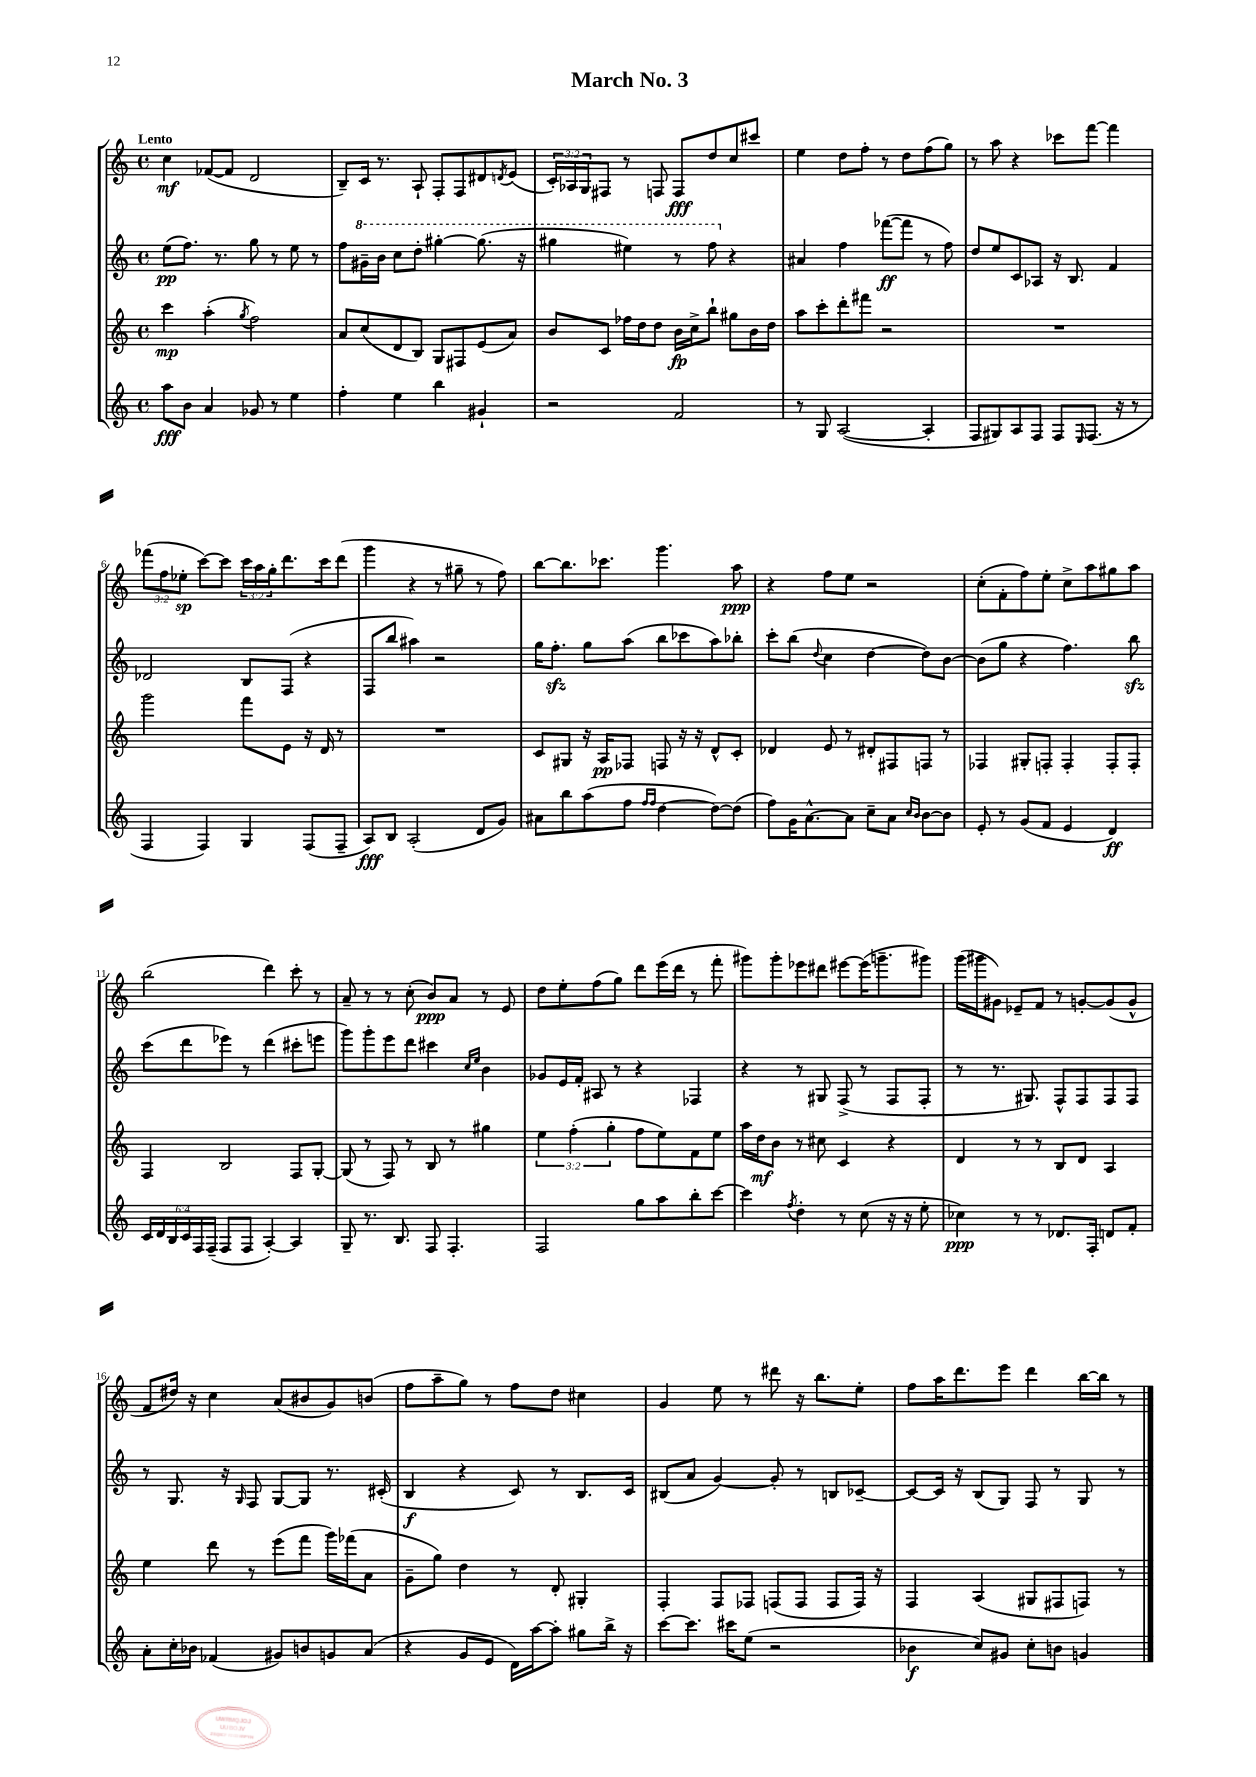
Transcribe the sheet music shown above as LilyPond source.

\header { title = "March No. 3" }
<<
\new StaffGroup <<
\new Staff = "s0" {
    \clef treble \key c \major \defaultTimeSignature \time 4/4 \override Staff.TupletNumber.text = #tuplet-number::calc-fraction-text \tempo "Lento"
    c''4\mf fes'8~( fes'8 d'2 |
    b8--) c'16 r8. a8-! f8-. f8 dis'8 \acciaccatura { d'8 } e'8( |
    \tuplet 3/2 { c'16-.) aes16 g16 } fis8 r8 f8 f8\fff d''8 c''8 cis'''8 |
    e''4 d''8 f''8-. r8 d''8 f''8( g''8) |
    r8 a''8 r4 ces'''8 f'''8~ f'''4 |
    \tuplet 3/2 { fes'''8( f''8 ees''8-.\sp } c'''8~) c'''8 \tuplet 3/2 { c'''16 a''16 g''16-. } d'''8. c'''16 d'''8( |
    g'''4 r4 r8 gis''8-- r8 f''8) |
    b''8~ b''8. ces'''8. g'''4. a''8\ppp |
    r4 f''8 e''8 r2 |
    c''8-.( f'8-. f''8) e''8-. c''8-> a''8 gis''8 a''8 |
    b''2( d'''4) c'''8-. r8 |
    a'8-- r8 r8 c''8-.( b'8\ppp) a'8 r8 e'8 |
    d''8 e''8-. f''8( g''8) d'''8 e'''16( d'''16 r8 f'''8-. |
    gis'''8) gis'''8-. ees'''8 dis'''8 eis'''8~ eis'''16( g'''8.-- gis'''8) |
    g'''16( gis'''16 gis'8) ees'8-- f'8 r8 g'8~-. g'8( g'8-^ |
    f'8 dis''16) r16 c''4 a'8( bis'8 g'8) b'8( |
    f''8 a''8-- g''8) r8 f''8 d''8 cis''4 |
    g'4 e''8 r8 dis'''8 r16 b''8. e''8-. |
    f''8 a''16 d'''8. e'''8 d'''4 b''16~ b''16 r8 \bar "|." |
}
\new Staff = "s1" {
    \clef treble \key c \major \defaultTimeSignature \time 4/4
    e''8\pp( f''8.) r8. g''8 r8 e''8 r8 |
    f''8 \ottava #1 gis''16-- b''16 c'''8 d'''8-. gis'''4~-. gis'''8.( r16 |
    gis'''4 eis'''4) r8 f'''8 \ottava #0 r4 |
    ais'4 f''4 fes'''8~\ff( fes'''8 r8 f''8) |
    d''8 e''8 c'8 aes8 r16 b8. f'4 |
    des'2 b8 f8( r4 |
    f8 b''8 ais''4) r2 |
    g''16 f''8.-.\sfz g''8 a''8( b''8 ces'''8 a''8) bes''8-. |
    c'''8-. b''8( \appoggiatura { d''8 } c''4 d''4~ d''8) b'8~ |
    b'8( g''8 r4 f''4.) b''8\sfz |
    c'''8( d'''8 ees'''8) r8 d'''4( cis'''8-. e'''8 |
    g'''8) g'''8-. e'''8 d'''8 cis'''4 \grace { c''16 e''16 } b'4 |
    ges'8 e'16 f'16-. ais8 r8 r4 fes4 |
    r4 r8 gis8 f8->( r8 f8 f8-. |
    r8 r8. gis8.) f8-^ f8 f8 f8 |
    r8 g8. r16 \grace { g16 } f8 g8~ g8 r8. cis'16-.( |
    b4\f r4 c'8) r8 b8. c'16 |
    bis8( a'8 g'4~) g'8-. r8 b8 ces'8~-- |
    ces'8~ ces'16 r16 b8( g8) f8 r8 g8 r8 \bar "|." |
}
\new Staff = "s2" {
    \clef treble \key c \major \defaultTimeSignature \time 4/4 \override Staff.TupletNumber.text = #tuplet-number::calc-fraction-text
    c'''4\mp a''4-.( \acciaccatura { g''8 } f''2) |
    a'8 c''8( d'8 b8) g8 fis8 e'8( a'8) |
    b'8 c'8 fes''16 d''16 d''8 b'16\fp c''16-> b''8-! gis''8 b'16 d''16 |
    a''8 c'''8-. d'''8-. fis'''8 r2 |
    R1 |
    g'''2 f'''8 e'8 r16 d'16 r8 |
    R1 |
    c'8 gis8 r16 a16\pp fes8 f8 r16 r16 d'8-^ c'8-. |
    des'4 e'8 r8 dis'8-. fis8 f8 r8 |
    fes4 gis8-. f8-. f4-. f8-. f8-. |
    f4 b2 f8 g8~-. |
    g8( r8 f8) r8 b8 r8 gis''4 |
    \tuplet 3/2 { e''4 f''4-.( g''4-. } f''8 e''8) f'8 e''8 |
    a''16 d''16\mf b'8 r8 cis''8 c'4 r4 |
    d'4 r8 r8 b8 d'8 a4 |
    e''4 d'''8 r8 e'''8( f'''8 g'''16) fes'''16( a'8 |
    g'8-- g''8) d''4 r8 d'8-. gis4-. |
    f4-. f8 fes8 f8( f8 f8 f16) r16 |
    f4 a4( gis8 fis8 f8) r8 \bar "|." |
}
\new Staff = "s3" {
    \clef treble \key c \major \defaultTimeSignature \time 4/4 \override Staff.TupletNumber.text = #tuplet-number::calc-fraction-text
    a''8\fff b'8 a'4 ges'8 r8 e''4 |
    f''4-. e''4 b''4 gis'4-! |
    r2 f'2 |
    r8 g8 a2~( a4-. |
    f8 gis8) a8 f8 f8 \grace { e16 } f8.( r16 r8 |
    f4 f4) g4 f8( f8-- |
    a8\fff) b8 a2-.( d'8 g'8) |
    ais'8 b''8 a''8( f''8 \grace { f''16 f''16 } d''4~ d''8~) d''8( |
    f''8) g'16 a'8.~-^ a'8 c''8-- a'8 \grace { c''16 b'16 } b'8~ b'8 |
    e'8-. r8 g'8( f'8 e'4 d'4\ff) |
    \tuplet 6/4 { c'16 d'16 b16 c'16 f16 f16--( } f8 f8 a4~-.) a4 |
    g8-- r8. b8. f8 f4.-. |
    f2 g''8 a''8 b''8-. c'''8~ |
    c'''4 \acciaccatura { f''8 } d''4-. r8 c''8( r16 r16 e''8-. |
    ces''4\ppp) r8 r8 des'8. f16-. d'8 f'8-. |
    a'8-. c''16-. bes'16 fes'4( gis'8) b'8 g'8 a'8( |
    r4 g'8 e'8 d'16) a''16~ a''8-. gis''8 b''16-> r16 |
    c'''8~ c'''8. cis'''16 e''8( r2 |
    bes'4\f c''8) gis'8 c''8-. b'8 g'4 \bar "|." |
}
>>
>>
